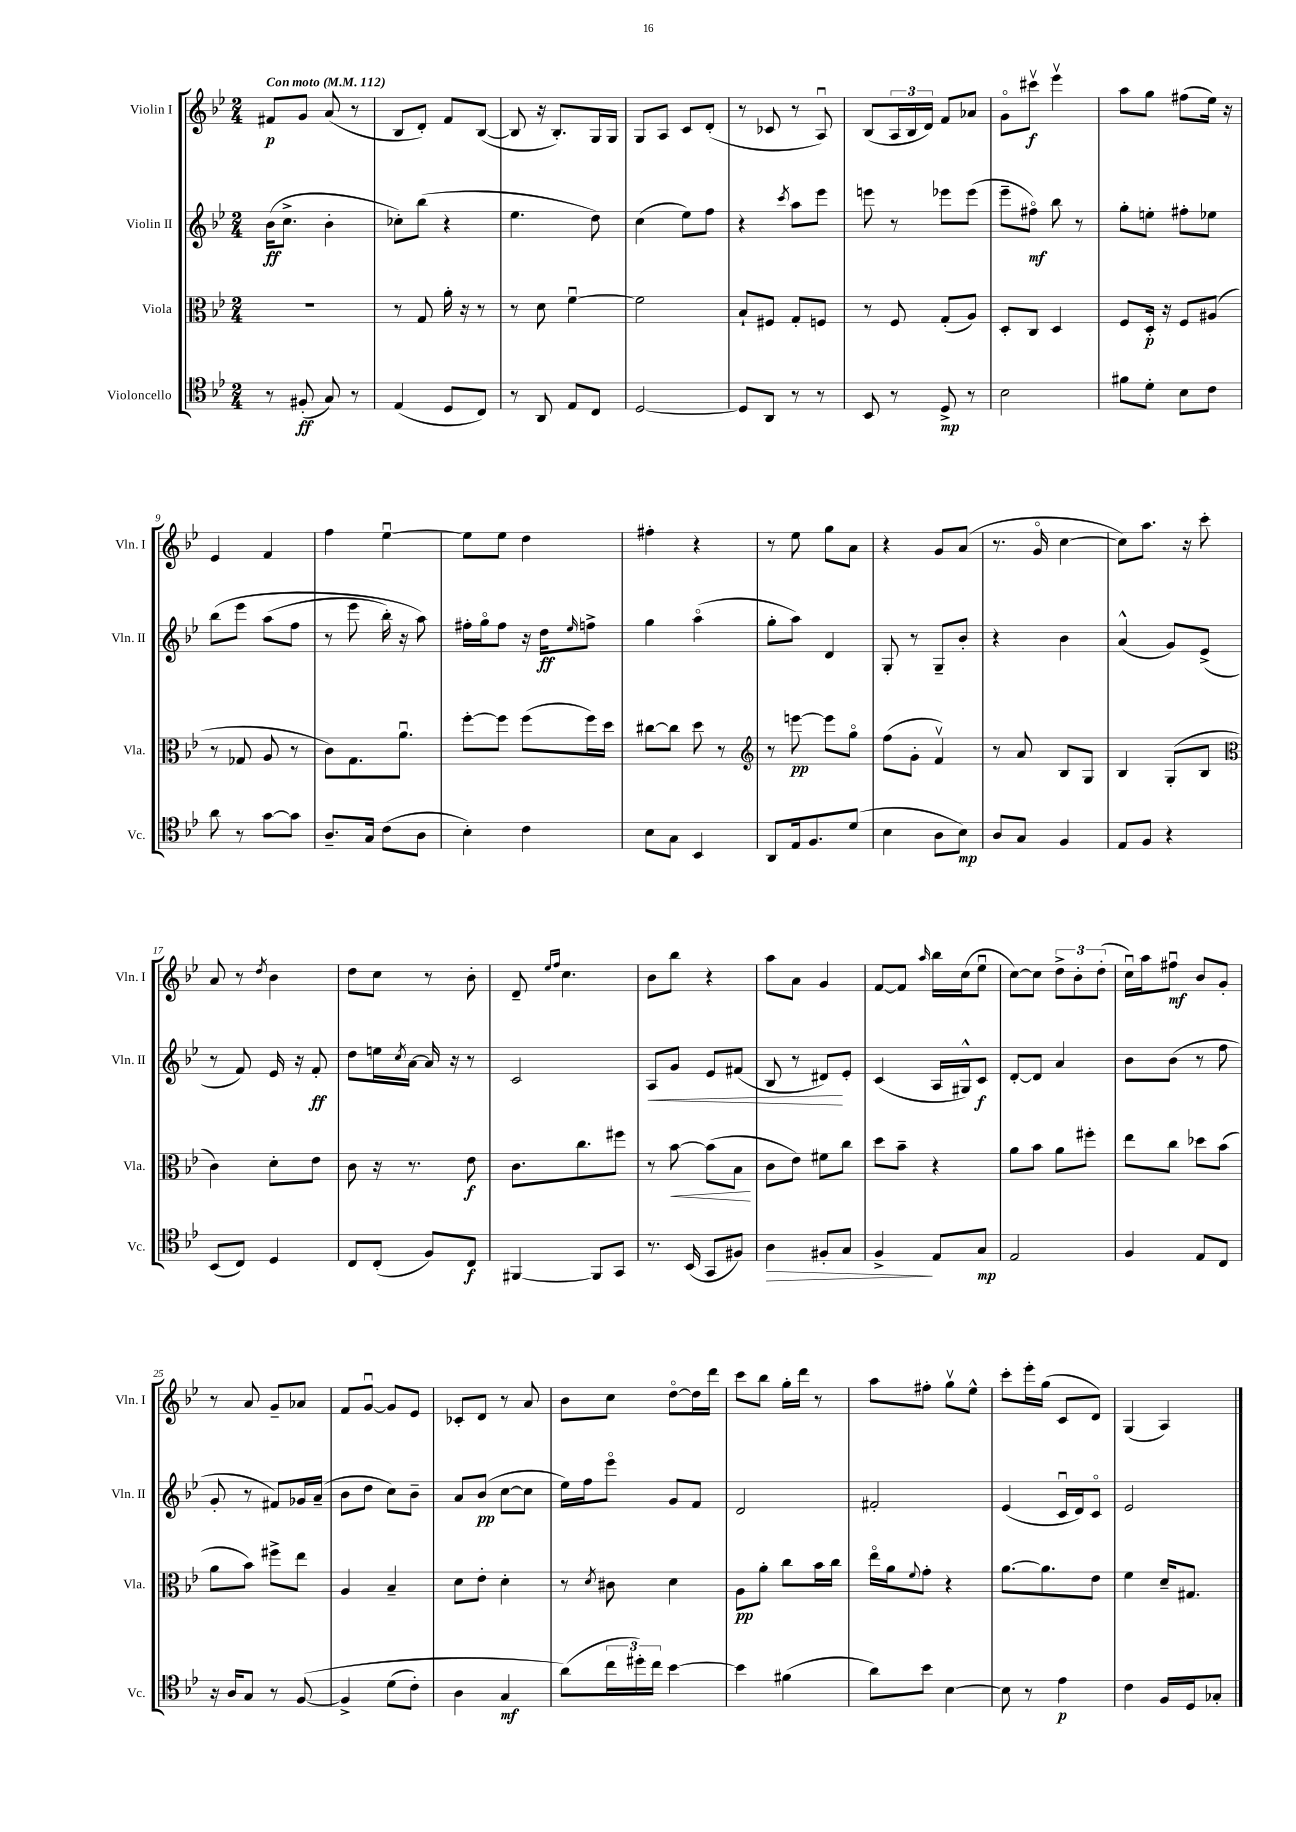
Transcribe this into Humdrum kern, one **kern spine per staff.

**kern	**kern	**kern	**kern
*staff4	*staff3	*staff2	*staff1
*clefC4	*clefC3	*clefG2	*clefG2
*k[b-e-]	*k[b-e-]	*k[b-e-]	*k[b-e-]
*M2/4	*M2/4	*M2/4	*M2/4
*MM112	*MM112	*MM112	*MM112
8r	2r	(16b-	8f#
.	.	8.cc^	.
(8F#'	.	.	8g
8G)	.	4b-'	(8a
8r	.	.	8r
=	=	=	=
(4E-	8r	8cc-')	8B-
.	8G	(8bb-	8d')
8D	16a'	4r	8f
.	16r	.	.
8C)	8r	.	([8B-
=	=	=	=
8r	8r	4.ee-	8B-]
8AA	8d	.	16r
.	.	.	8.B-')
8E-	[4fu	.	.
8C	.	8dd)	16G
.	.	.	16G
=	=	=	=
[2D	2f]	(4cc	8G
.	.	.	8A
.	.	8ee-)	8c
.	.	8ff	(8d'
=	=	=	=
8D]	8B-`	4r	8r
8AA	8F#	.	8c-
.	.	8qccc	.
8r	8G'	8aa	8r
8r	8F	8eee-	8Au)
=	=	=	=
8BB-	8r	8eee	(8B-
8r	8F	8r	24A
.	.	.	24B-
.	.	.	24d)
8D^	(8G'	8eee-	8f
8r	8A)	(8eee-	8a-
=	=	=	=
2B-	8D'	8eee-~	8go
.	8C	8ff#o)	8ccc#v
.	4D	8bb-	4eee-v
.	.	8r	.
=	=	=	=
8f#	8F	8gg'	8aa
8d'	16D'	8ee'	8gg
.	16r	.	.
8B-	8F	8ff#'	(8ff#
8c	(8A#	8ee-	16ee-)
.	.	.	16r
=	=	=	=
8a	8r	&(8bb-	4e-
8r	8G-	8eee-	.
[8g	8A	(8aa	4f
8g]	8r	8ff	.
=	=	=	=
8.A~	8c)	8r	4ff
.	8.G	8eee-	.
16G	.	.	.
(8c	.	16bb-')	[4ee-u
.	8.au	16r	.
8A	.	8aa&)	.
=	=	=	=
4B-')	[8ff'	16ff#'	8ee-]
.	.	16ggo	.
.	8ff]	8ff#	8ee-
4c	(8ff	16r	4dd
.	.	16dd	.
.	.	16qqee-	.
.	16ff)	8ff^	.
.	16dd	.	.
=	=	=	=
8B-	[8cc#	4gg	4ff#'
8G	8cc#]	.	.
4BB-	8dd	(4aao	4r
.	8r	.	.
=	=	=	=
*	*clefG2	*	*
8AA	8r	8gg'	8r
16E-	[8eee	8aa)	8ee-
8.F	.	.	.
.	8eee]	4d	8gg
(8d	8ggo	.	8a
=	=	=	=
4B-	(8ff	8G'	4r
.	8g'	8r	.
8A	4fv)	8G~	8g
8B-)	.	8b-'	(8a
=	=	=	=
8A	8r	4r	8.r
8G	8a	.	.
.	.	.	16go
4F	8B-	4b-	[4cc
.	8G	.	.
=	=	=	=
8E-	4B-	(4a^^	8cc])
8F	.	.	8.aa
4r	(8G'	8g)	.
.	.	.	16r
.	8B-	(8e-^	8ccc'
=	=	=	=
*	*clefC3	*	*
(8BB-	4c)	8r	8a
8C)	.	8f)	8r
.	.	.	8qdd
4D	8d'	16e-	4b-
.	.	16r	.
.	8e-	8f'	.
=	=	=	=
8C	8c	8dd	8dd
(8C'	16r	16ee	8cc
.	.	8qcc	.
.	8.r	[16a	.
8F)	.	16a]	8r
.	.	16r	.
8C	8e-	8r	8b-'
=	=	=	=
[4FF#	8.c	2c	8d~
.	.	.	16qqee-
.	.	.	16qqff
.	.	.	4.cc
.	8.cc	.	.
8FF#]	.	.	.
8GG	8ff#	.	.
=	=	=	=
8.r	8r	8A	8b-
.	[8b-	8g	8bb-
(16BB-	.	.	.
8GG	(8b-]	8e-	4r
8F#)	8B-	(8f#	.
=	=	=	=
4A	8c	8B-	8aa
.	8e-)	8r	8a
8F#'	8f#	8d#)	4g
8G	8cc	8e-'	.
=	=	=	=
4F^	8dd	(4c	[8f
.	8b-~	.	8f]
.	.	.	16qqaa
8E-	4r	16A	16bb-
.	.	16G#^^)	(16cc
8G	.	8c	8ee-u
=	=	=	=
2E-	8a	[8d'	[8cc)
.	8b-	8d]	8cc]
.	8a	4a	12dd^
.	.	.	12b-'
.	8ff#'	.	.
.	.	.	(12dd'
=	=	=	=
4F	8ee-	8b-	16ccu)
.	.	.	16aa
.	8cc	(8b-	8ff#u
8E-	8dd-	8r	8b-
8C	(8b-	8ff	8g'
=	=	=	=
16r	8a	8g'	8r
16A	.	.	.
8G	8b-)	8r	8a
8r	8ff#^	8f#)	8g~
&([8F	8ee-	16g-	8a-
.	.	(16a~	.
=	=	=	=
4F^]	4A	8b-	8f
.	.	8dd	[8gu
(8d	4B-~	8cc)	8g]
8c')	.	8b-~	8e-
=	=	=	=
4A	8d	8a	8c-'
.	8e-'	(8b-	8d
4G	4d'	[8cc	8r
.	.	8cc]	8a
=	=	=	=
(8a&)	8r	16ee-)	8b-
.	.	16ff	.
.	8qd	.	.
24cc	8c#	8eee-o	8cc
24dd#')	.	.	.
24cc	.	.	.
[4b-	4d	8g	[8ddo
.	.	8f	16dd]
.	.	.	16ddd
=	=	=	=
4b-]	8A	2d	8ccc
.	8a'	.	8bb-
(4f#	8cc	.	16gg'
.	.	.	16ddd
.	16b-	.	8r
.	16cc	.	.
=	=	=	=
8a)	16ee-o	2f#'	8aa
.	16a	.	.
.	8qqf	.	.
8b-	8g'	.	8ff#'
[4B-	4r	.	8ggv
.	.	.	8ee-^^
=	=	=	=
8B-]	[8.a	(4e-	8ccc'
8r	.	.	16eee-'
.	8.a]	.	(16gg
4e-	.	16cu	8c
.	.	16d)	.
.	8e-	8co	8d)
=	=	=	=
4c	4f	2e-	(4G
16F	16d~	.	4A)
16D	8.G#	.	.
8G-'	.	.	.
==	==	==	==
*-	*-	*-	*-
